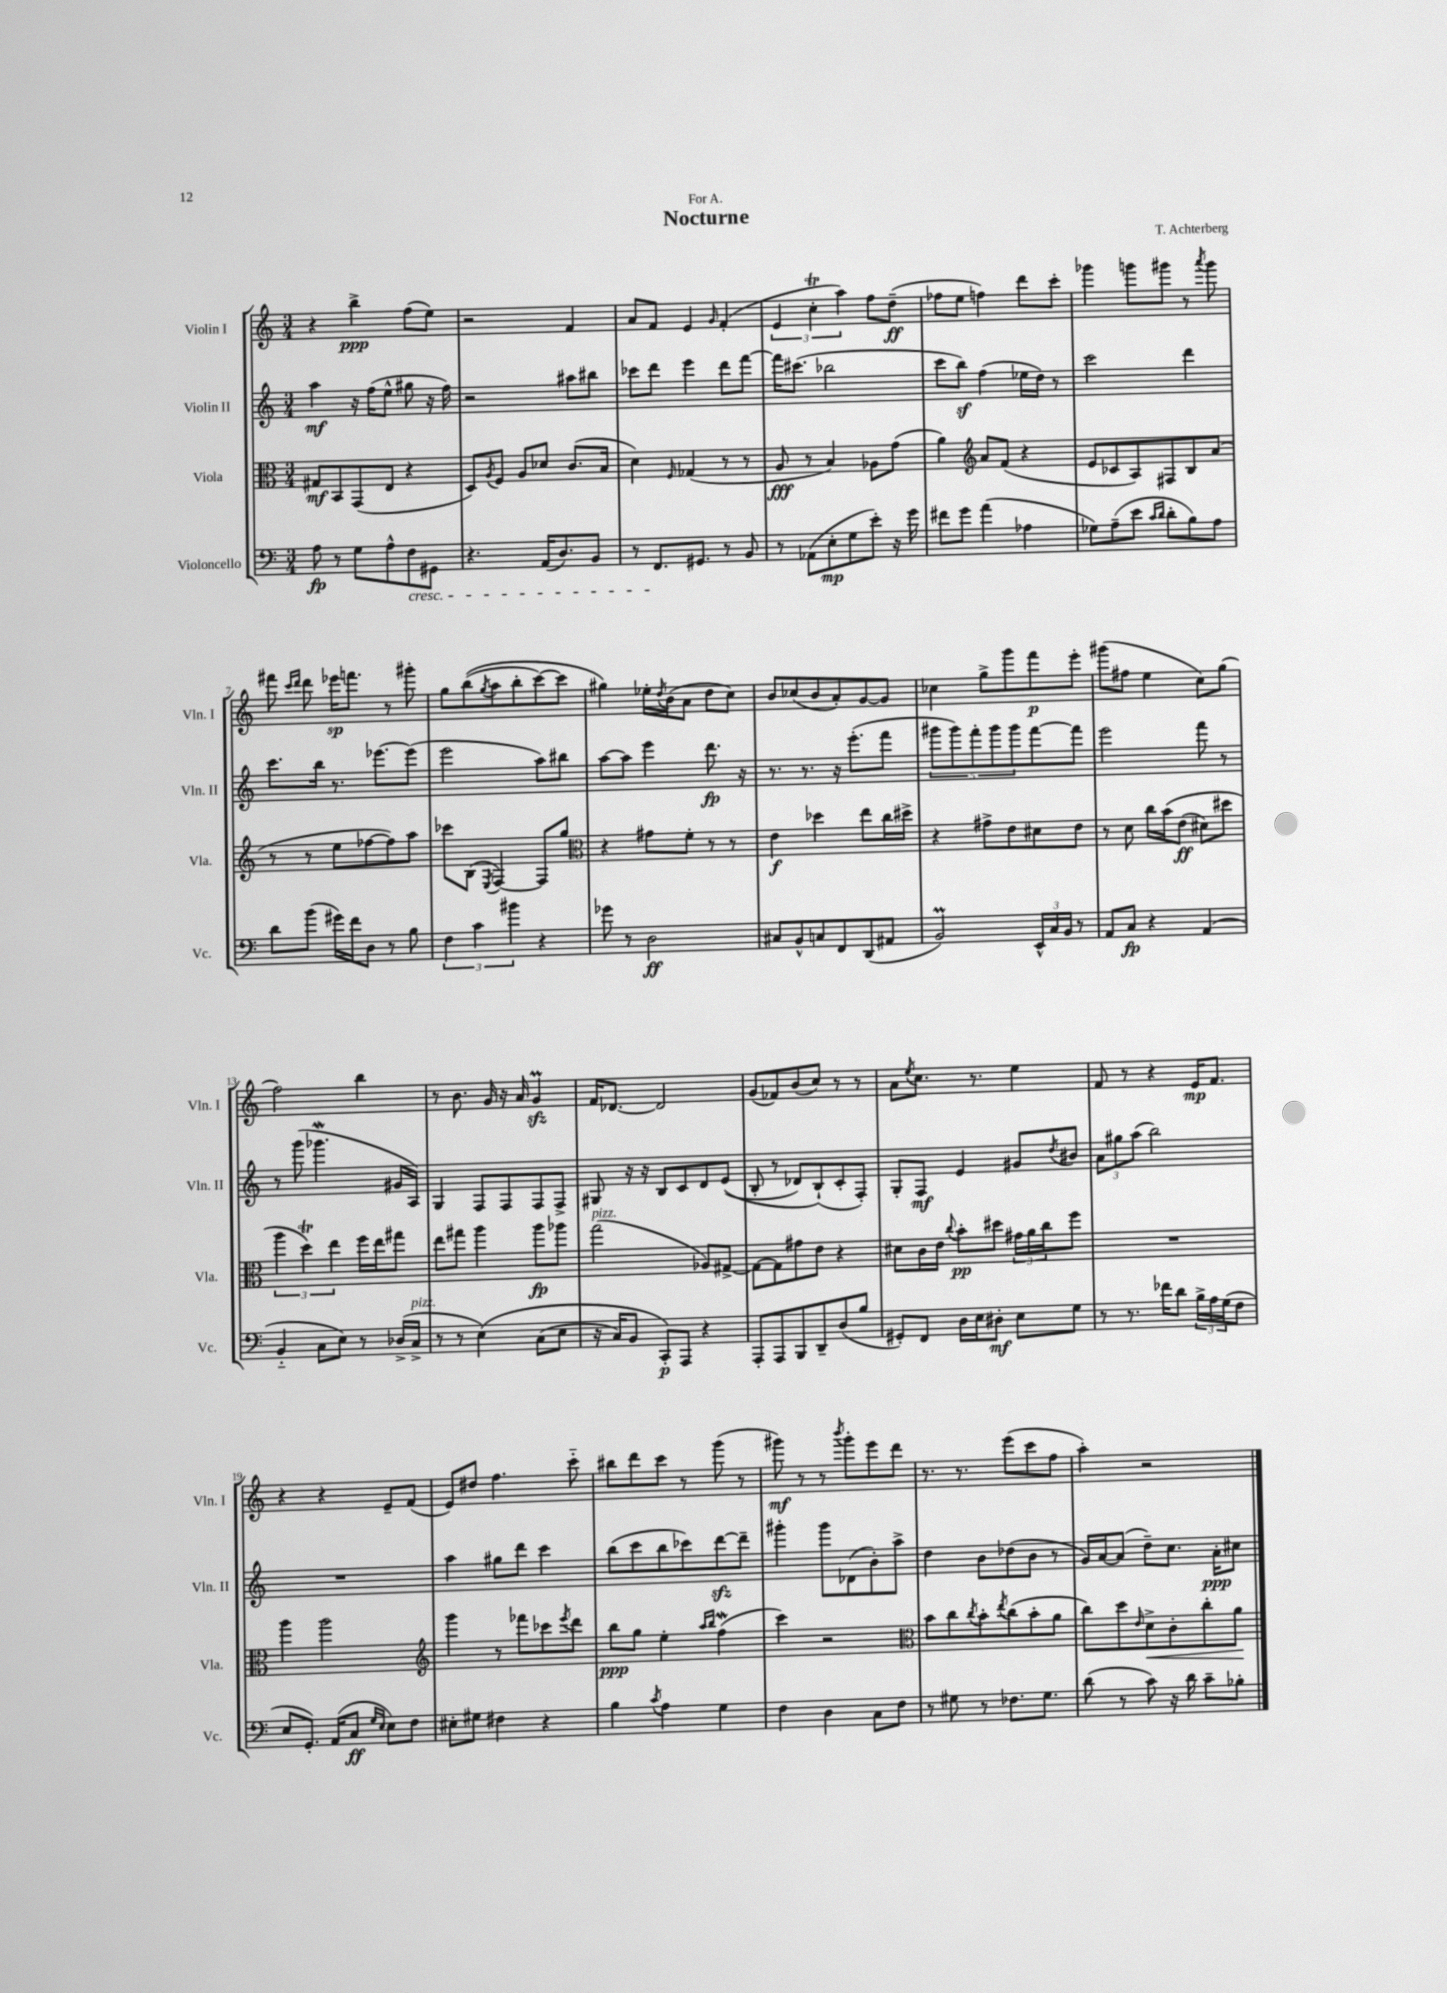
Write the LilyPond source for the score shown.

\header { title = "Nocturne" composer = "T. Achterberg" dedication = "For A." }
<<
\new StaffGroup <<
\new Staff = "s0" \with { instrumentName = "Violin I" shortInstrumentName = "Vln. I" } {
    \clef treble \key c \major \numericTimeSignature \time 3/4
    r4 b''4->\ppp f''8( e''8) |
    r2 f'4 |
    a'8 f'8 e'4 \grace { g'16 } f'4-.( |
    \tuplet 3/2 { e'4 c''4-.\trill a''4) } f''8 d''8--\ff( |
    fes''8 e''8 f''4) d'''8 c'''8-. |
    ges'''4 g'''8 gis'''8 r8 \acciaccatura { a'''8 } gis'''8 |
    fis'''8 \grace { c'''16 d'''16 } d'''8 ees'''16\sp f'''8. r8 gis'''8-. |
    g''8 b''8(\( \acciaccatura { g''8 } a''8 b''8-. c'''8~) c'''8 |
    gis''4\) ees''16-. \acciaccatura { d''8 } b'16( a'8 d''8 c''8) |
    b'8 ces''8( b'8 a'8-.) g'8~ g'8 |
    ces''4 g''8-> g'''8 f'''8\p e'''8-. |
    gis'''8( fis''8 e''4 c''8) g''8( |
    f''2) b''4 |
    r8 b'8. g'16 r16 a'16 g'4\prall\sfz |
    f'16 des'8.~ des'2 |
    g'8( fes'8) b'8( c''8) r8 r8 |
    a'8 \acciaccatura { e''8 } c''8. r8. e''4 |
    f'8 r8 r4 e'16\mp f'8. |
    r4 r4 e'8-- f'8( |
    e'8) dis''8 f''4. c'''8-_ |
    bis''8 d'''8 c'''8 r8 g'''8( r8 |
    gis'''8\mf) r8 r8 \acciaccatura { b'''8 } gis'''8-. e'''8 d'''8 |
    r8. r8. e'''8( c'''8 f''8 |
    a''4-.) r2 \bar "|." |
}
\new Staff = "s1" \with { instrumentName = "Violin II" shortInstrumentName = "Vln. II" } {
    \clef treble \key c \major \numericTimeSignature \time 3/4
    a''4\mf r16 f''16( e''8-^ gis''8 r16 f''16) |
    r2 ais''8 bis''8 |
    ces'''8 d'''8 e'''4 d'''8 f'''8~ |
    f'''16 cis'''8.( bes''2 |
    c'''8 b''8\sf) f''4( ees''16 d''16) r8 |
    c'''2 d'''4 |
    c'''8. b''16 r8. ees'''8.~ ees'''8( |
    e'''2 a''8) bis''8 |
    a''8~ a''8 e'''4 d'''8.\fp r16 |
    r8. r8. r16 e'''8.-.( f'''8 |
    \tuplet 5/4 { gis'''8 gis'''8) f'''8-. gis'''8 gis'''8 } f'''8~ f'''8 |
    e'''2 f'''8 r8 |
    r8 g'''8( ges'''4.\mordent gis'16 a16) |
    g4 f8 f8 f8 f8-> |
    gis8 r16 r16 b8 c'8 d'8 e'8(\( |
    b8-. r8 des'8) b8-!(\) c'8-. f8-.) |
    g8-. f8\mf e'4 gis'8 \acciaccatura { d''8 } bis'8 |
    \tuplet 3/2 { a'8 gis''8 a''8( } b''2) |
    R2. |
    a''4 gis''8 d'''8 c'''4 |
    b''8( c'''8 b''8 ces'''8) d'''8~\sfz d'''8-- |
    gis'''4-. gis'''8 des'8( b'8-.) a''8-> |
    d''4 b'8 des''8( b'8 r8 |
    g'16) a'16~ a'8( d''8--) c''8. a'16-.\ppp cis''8 \bar "|." |
}
\new Staff = "s2" \with { instrumentName = "Viola" shortInstrumentName = "Vla." } {
    \clef alto \key c \major \numericTimeSignature \time 3/4
    gis8\mf b,8 g,8( e8 r4 |
    d8) \acciaccatura { a8 } f8 a8 des'8 c'8.( b16 |
    d'4) \grace { f16 } ges4( r8 r8 |
    a8\fff r8 b4) aes8 g'8( |
    a'4) \clef treble a'8 f'8( r4 |
    e'8 ces'8 a8) fis8 b8 a'8( |
    r8 r8 e''8 fes''8~ fes''8) a''8 |
    ces'''8 b8( \acciaccatura { e8 } f4~) f8 g''8 |
    \clef alto r4 gis'8 f'8-. r8 r8 |
    e'4\f des''4 e''8 c''16 dis''16-> |
    r4 gis'8-> e'8 dis'8 e'8 |
    r8 d'8 c''16 b'16\( e'8\ff( dis'8) dis''8 |
    \tuplet 3/2 { a''4 d''4\trill\) e''4 } f''16 e''16 gis''8 |
    e''8 gis''8 a''4 a''8\fp aes''8 |
    g''2^\markup { \italic "pizz." }( aes8) gis8~-> |
    gis8~ gis8 gis'8 e'8 r4 |
    dis'8 c'16 e'16 \appoggiatura { c''8 } b'8-.\pp dis''8 \tuplet 3/2 { gis'16 a'16 c''16 } f''8 |
    R2. |
    a''4 a''2 |
    \clef treble g'''4 r8 fes'''8 ces'''8 \acciaccatura { e'''8 } d'''8 |
    b''8\ppp g''8 e''4-. \grace { a''16 b''16 } f''4\mordent( |
    c'''4) r2 |
    \clef alto b'8 c''8 \acciaccatura { c''8 } b'8-. \acciaccatura { e''8 } c''8( b'8-. a'8 |
    c''8) d''8 \grace { e'16 } d'8->\< c'8-. c''8-. a'8\! \bar "|." |
}
\new Staff = "s3" \with { instrumentName = "Violoncello" shortInstrumentName = "Vc." } {
    \clef bass \key c \major \numericTimeSignature \time 3/4
    a8\fp r8 g8 a8-^ f8\cresc gis,8 |
    r4. a,16( d8.) b,8 |
    r8 f,8.\! gis,8. r8 b,8 |
    r8 aes,8( e8-.\mp g8 e'8-.) r16 g'16 |
    fis'8 g'8 a'4( aes4 |
    ges8) a8--( e'8 \grace { c'16 d'16 } d'8-. b8) a8 |
    d'8 b'8( gis'16) f'16 d8 r8 b8 |
    \tuplet 3/2 { f4 c'4 bis'4 } r4 |
    ges'8 r8 d2\ff |
    cis8 b,8-^ c8 f,8 d,8( ais,8 |
    b,2\prall) \tuplet 3/2 { e,16-^ c16 b,16 } r8 |
    a,8 c8\fp r4 a,4( |
    b,4-_ c8 e8) r8 des16->( c16->^\markup { \italic "pizz." } |
    r8 r8 e4)\( c8( e8 |
    r16 c16) b,8 c,8-.\p\) a,,8 r4 |
    a,,8-. a,,8 b,,8 d,8-- d8( b8 |
    gis,8-.) f,8 d16 e16 dis8-.\mf e8 g8 |
    r8 r8. fes'16 d'8 \tuplet 3/2 { b16-> a16 g16( } f8 |
    e8 g,8.-.) a,16( c8\ff \grace { g16 e16 } e8) f8 |
    eis8-. gis8 fis4 r4 |
    b4 \acciaccatura { c'8 } a4 g4 |
    f4 d4 c8 f8 |
    r8 gis8 r8 fes8. gis8. |
    d'8( r8 c'8) r16 d'16 c'8-- bes8-. \bar "|." |
}
>>
>>
